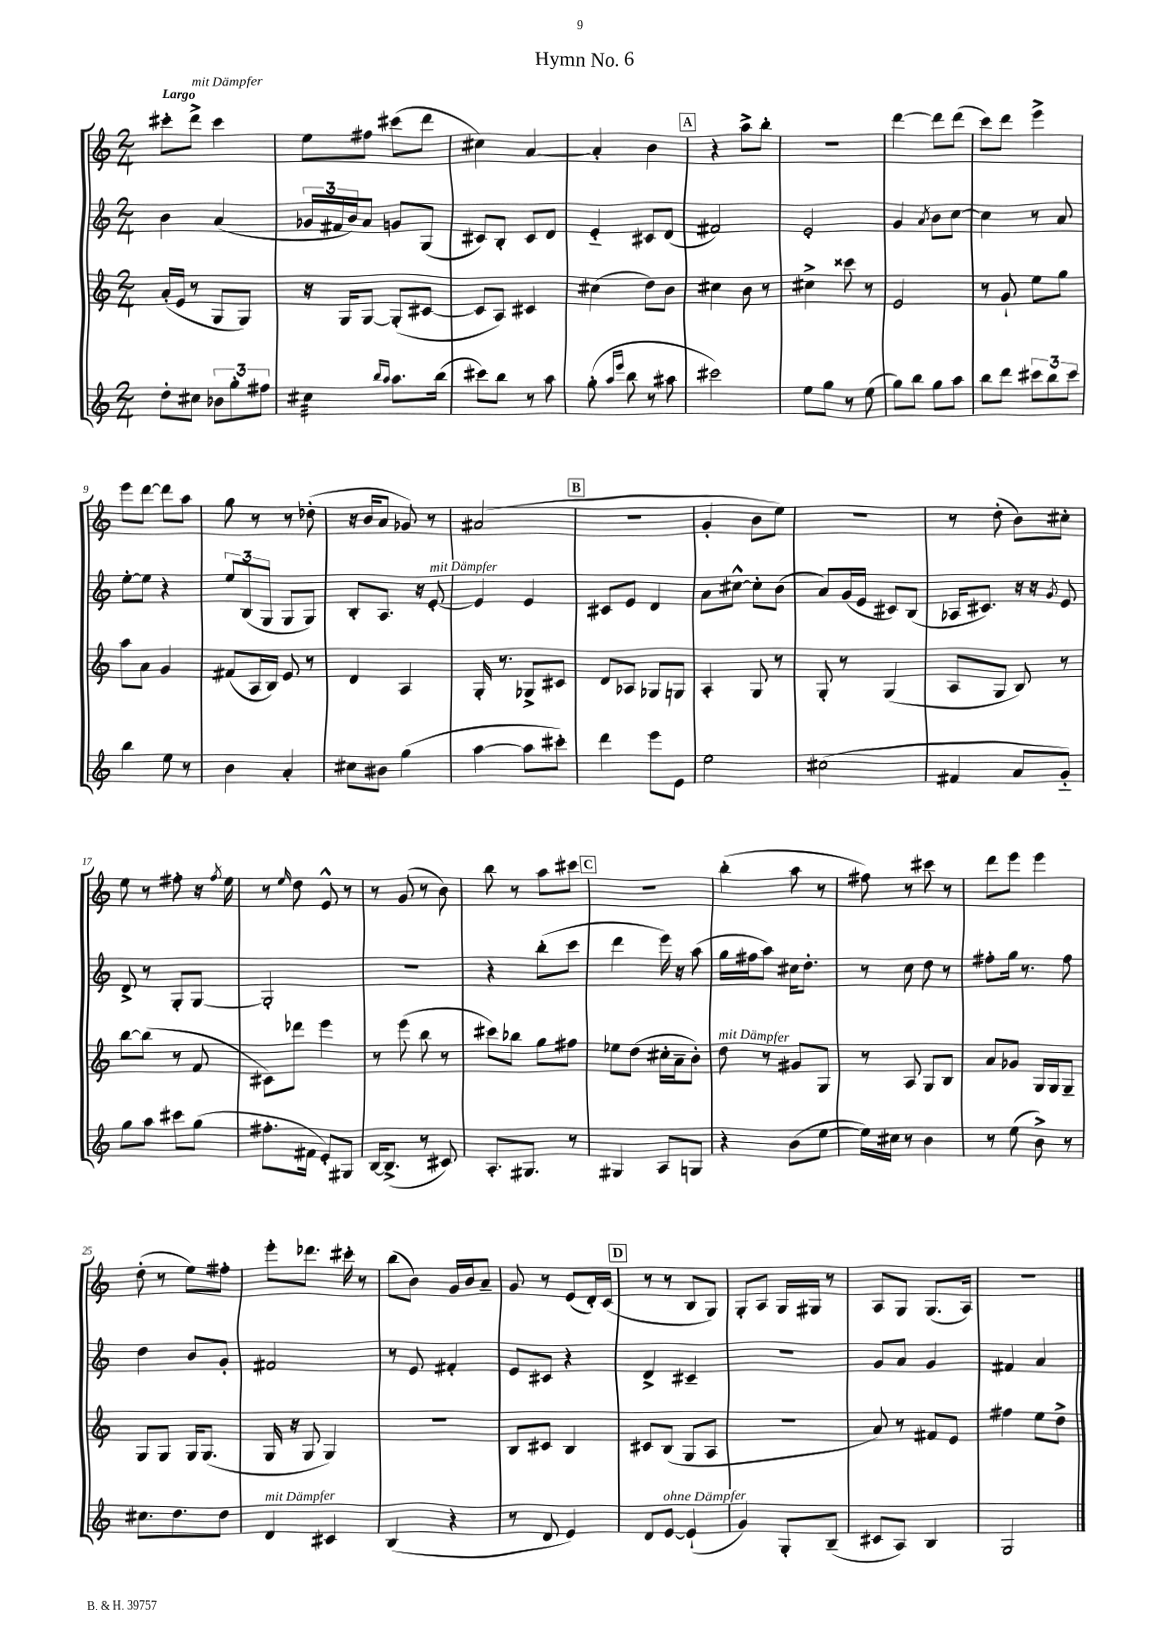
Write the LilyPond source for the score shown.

\header { title = "Hymn No. 6" }
<<
\new StaffGroup <<
\new Staff = "s0" {
    \clef treble \key c \major \numericTimeSignature \time 2/4 \tempo "Largo"
    cis'''8-. d'''8->^\markup { \italic "mit Dämpfer" } cis'''4 |
    e''8 fis''8 cis'''8( d'''8 |
    cis''4) a'4~ |
    a'4-. b'4 |
    \mark \markup { \box "A" } r4 a''8-> b''8-. |
    R2 |
    d'''4~ d'''8 d'''8( |
    c'''8) d'''8 e'''4-> |
    e'''8 d'''8~ d'''8 a''8 |
    g''8 r8 r8 des''8-.( |
    r16 b'16 a'8 ges'8) r8 |
    ais'2( |
    \mark \markup { \box "B" } R2 |
    g'4-. b'8 e''8) |
    r2 |
    r8 d''8-.( b'8) cis''8-. |
    e''8 r8 fis''8-. r16 \acciaccatura { fis''8 } e''16 |
    r8 \grace { e''16 } d''8 e'8-^ r8 |
    r8 g'8( r8 b'8) |
    b''8 r8 a''8 cis'''8 |
    \mark \markup { \box "C" } R2 |
    b''4-.( a''8 r8 |
    fis''8) r8 cis'''8 r8 |
    d'''8 e'''8 e'''4 |
    d''8-.( r8 e''8) fis''8-. |
    e'''8-. des'''8. cis'''16-. r8 |
    b''8( b'8) g'16 b'16 a'8-- |
    g'8 r8 e'8( d'16-.) c'16( |
    \mark \markup { \box "D" } r8 r8 b8 g8) |
    g8-. a8 g16 gis16 r8 |
    a8 g8 g8.( a16) |
    R2 \bar "|." |
}
\new Staff = "s1" {
    \clef treble \key c \major \numericTimeSignature \time 2/4
    b'4 a'4( |
    \tuplet 3/2 { ges'16 fis'16 b'16) } a'8 g'8 g8( |
    cis'8) b8-. cis'8 d'8 |
    e'4-_ cis'8 d'8( |
    \mark \markup { \box "A" } fis'2) |
    e'2-. |
    g'4 \acciaccatura { a'8 } b'8 c''8~ |
    c''4 r8 a'8 |
    e''8~-. e''8 r4 |
    \tuplet 3/2 { e''8 b8( g8 } g8 g8) |
    b8-. a8. r16 e'8~-.^\markup { \italic "mit Dämpfer" } |
    e'4 e'4 |
    \mark \markup { \box "B" } cis'8 e'8 d'4 |
    a'8 cis''8~-^ cis''8-. b'8( |
    a'8) g'16( e'16 cis'8) b8( |
    aes16 cis'8.) r16 r16 \acciaccatura { g'8 } e'8 |
    d'8-> r8 g8-. g8~ |
    g2-. |
    R2 |
    r4 b''8-.( c'''8 |
    \mark \markup { \box "C" } d'''4 e'''16) r16 a''8( |
    g''16 fis''16 a''8) cis''16 d''8.-. |
    r8 c''8 d''8 r8 |
    fis''8-. g''16 r8. fis''8 |
    d''4 b'8 g'8-. |
    fis'2 |
    r8 e'8 fis'4-. |
    e'8 cis'8 r4 |
    \mark \markup { \box "D" } d'4-> cis'4-- |
    R2 |
    g'8 a'8 g'4 |
    fis'4 a'4 \bar "|." |
}
\new Staff = "s2" {
    \clef treble \key c \major \numericTimeSignature \time 2/4
    a'16-.( e'16 r8 g8 g8) |
    r16 g16 g8~ g8-.( cis'8~ |
    cis'8 a8) cis'4 |
    cis''4( d''8) b'8 |
    \mark \markup { \box "A" } cis''4 b'8 r8 |
    cis''4-> cisis'''8 r8 |
    e'2 |
    r8 g'8-! e''8 g''8 |
    a''8 a'8 g'4 |
    fis'8( a16 b16) e'8 r8 |
    d'4 a4 |
    g16-. r8. ges8-> cis'8 |
    \mark \markup { \box "B" } d'8 aes8 ges8 g8 |
    a4-. g8 r8 |
    g8-. r8 g4( |
    a8 g8 b8) r8 |
    b''8~ b''8( r8 f'8 |
    cis'8) des'''8 e'''4 |
    r8 e'''8( b''8 r8 |
    cis'''8) bes''8 g''8 fis''8 |
    \mark \markup { \box "C" } ees''8 d''8( cis''16-. a'16-- b'8-.) |
    d''8^\markup { \italic "mit Dämpfer" } r8 gis'8 g8 |
    r8 a8 g8 b8 |
    a'8 ges'8 g16 g16 g8-- |
    g8 g8 g16 g8.( |
    g16 r16 g8 g4) |
    R2 |
    b8 cis'8 b4 |
    \mark \markup { \box "D" } cis'8 b8( g8 a8 |
    R2 |
    a'8) r8 fis'8 e'8 |
    fis''4 e''8 d''8-> \bar "|." |
}
\new Staff = "s3" {
    \clef treble \key c \major \numericTimeSignature \time 2/4
    d''8-. cis''8 \tuplet 3/2 { bes'8 g''8-. fis''8 } |
    cis''4:32 \grace { b''16 a''16 } a''8. b''16( |
    cis'''8) b''8 r8 a''8 |
    g''8-.( \grace { a''16 e'''16 } b''8 r8 ais''8 |
    \mark \markup { \box "A" } cis'''2) |
    e''8 g''8 r8 e''8( |
    g''8) b''8 g''8 a''8 |
    b''8 d'''8 \tuplet 3/2 { cis'''8 b''8 cis'''8 } |
    b''4 e''8 r8 |
    b'4 a'4-. |
    cis''8 bis'8 g''4( |
    a''4~ a''8 cis'''8-.) |
    \mark \markup { \box "B" } d'''4 e'''8 e'8 |
    e''2 |
    cis''2( |
    fis'4 a'8 g'8-_) |
    g''8 a''8 cis'''8 g''8( |
    fis''8.-. fis'16 e'8-.) gis8 |
    b16~ b8.->( r8 cis'8) |
    a8.-. gis8. r8 |
    \mark \markup { \box "C" } gis4 a8 g8 |
    r4 b'8( e''8~ |
    e''16) cis''16 r8 b'4 |
    r8 e''8( b'8->) r8 |
    cis''8. d''8. d''8 |
    d'4^\markup { \italic "mit Dämpfer" } cis'4 |
    b4( r4 |
    r8 d'8 e'4) |
    \mark \markup { \box "D" } d'8 e'8~^\markup { \italic "ohne Dämpfer" } e'4-!( |
    g'4) g8-. b8--( |
    cis'8 a8) b4 |
    g2 \bar "|." |
}
>>
>>
